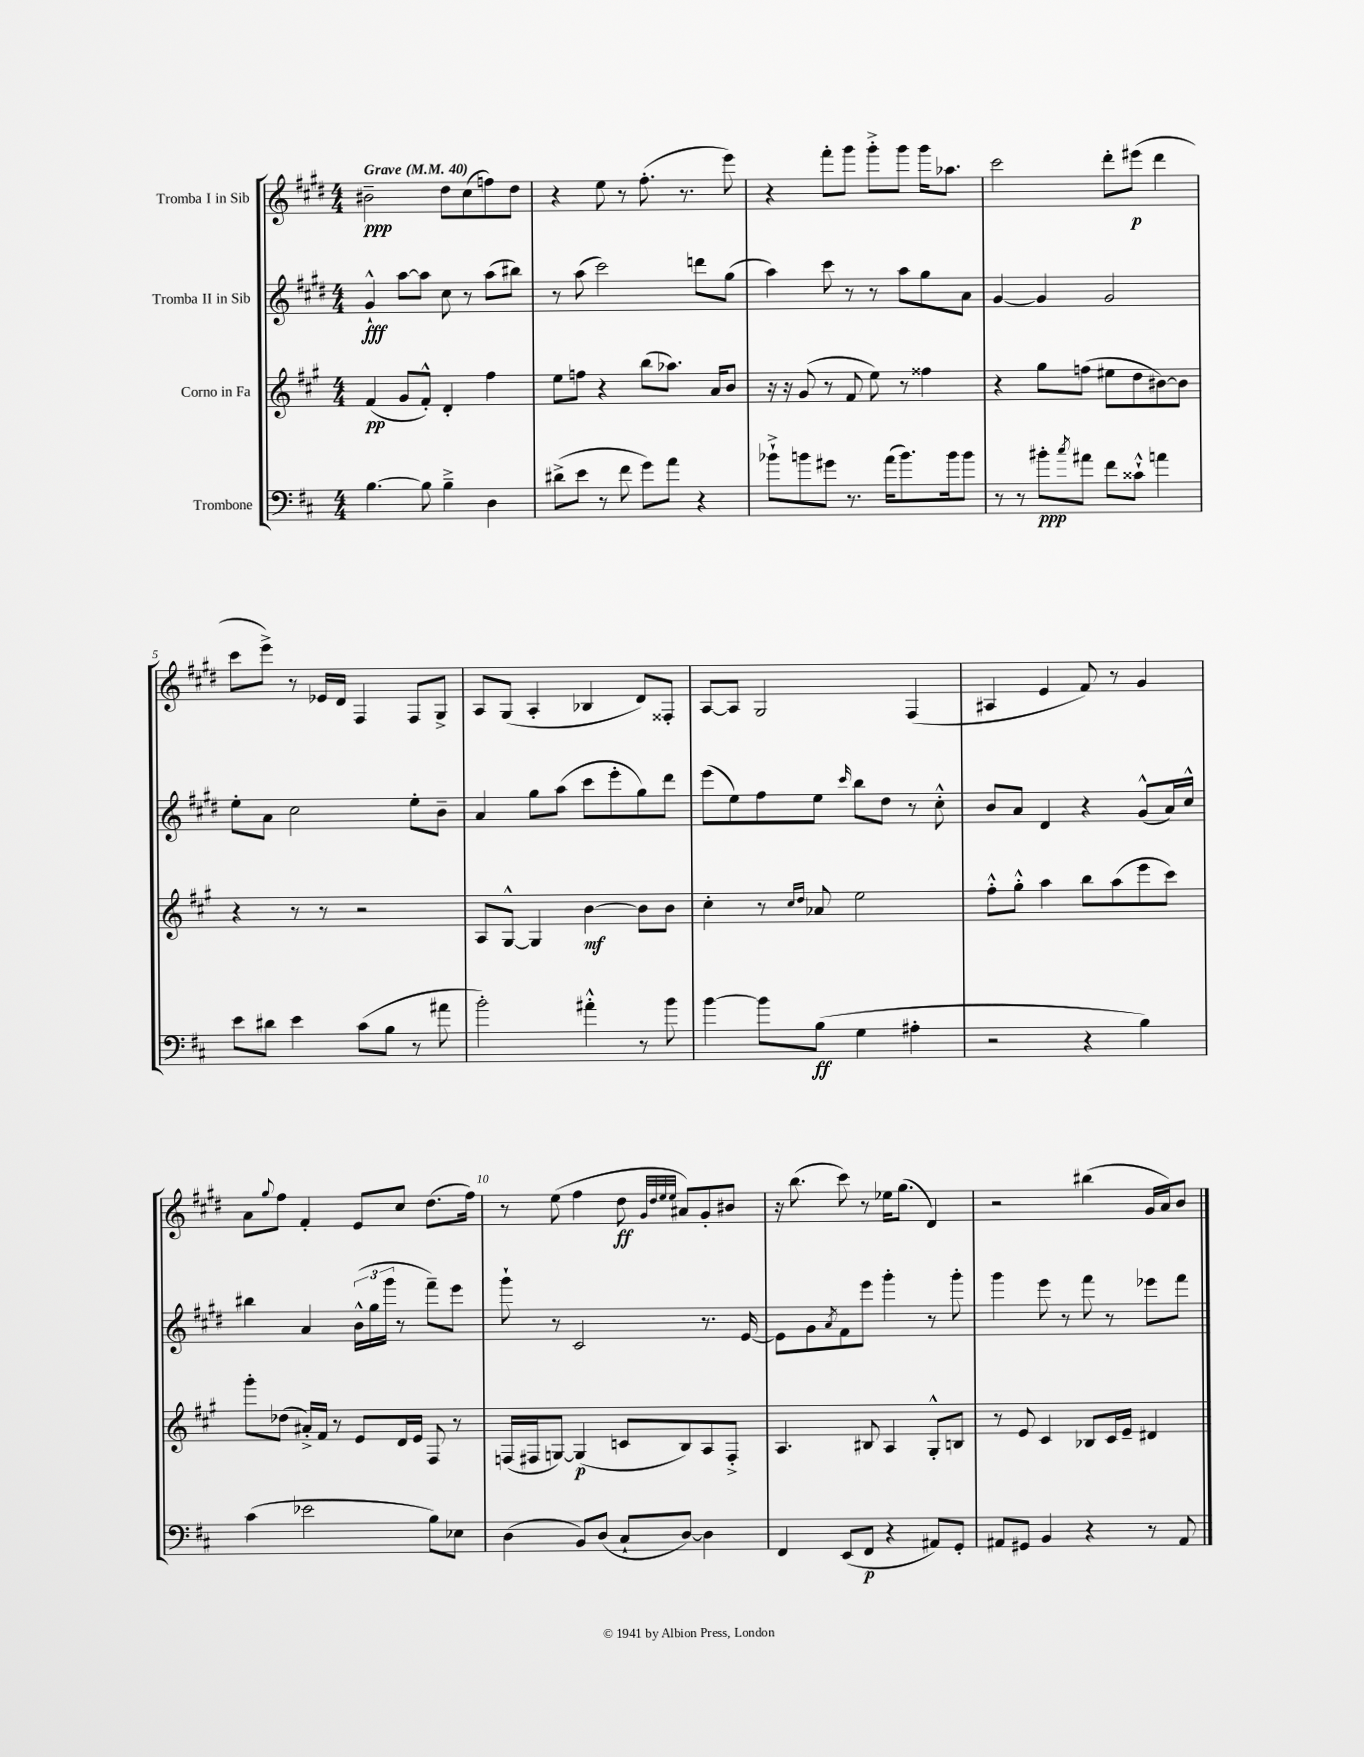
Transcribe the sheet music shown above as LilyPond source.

<<
\new StaffGroup <<
\new Staff = "s0" \with { instrumentName = "Tromba I in Sib" } {
    \clef treble \key e \major \numericTimeSignature \time 4/4 \tempo "Grave" 4 = 40
    bis'2--\ppp dis''8 cis''8( f''8) dis''8 |
    r4 e''8 r8 fis''8.-.( r8. e'''8) |
    r4 fis'''8-. gis'''8 gis'''8-.-> gis'''8 gis'''16 aes''8. |
    cis'''2 dis'''8-. eis'''8\p( dis'''4 |
    cis'''8 e'''8->) r8 ees'16 dis'16 fis4 fis8 gis8-> |
    a8 gis8( a4-. bes4 dis'8) fisis8-. |
    a8~ a8 gis2 fis4( |
    ais4 e'4 fis'8) r8 gis'4 |
    a'8 \appoggiatura { gis''8 } fis''8 fis'4-. e'8 cis''8 dis''8.( fis''16) |
    r8 e''8( fis''4 dis''8\ff \grace { gis'32 dis''32 e''32 e''32 } ais'8) gis'8-. bis'8 |
    r16 b''8.( cis'''8) r8 ees''16 gis''8.( dis'4) |
    r2 bis''4( gis'16 a'16) b'8 \bar "|." |
}
\new Staff = "s1" \with { instrumentName = "Tromba II in Sib" } {
    \clef treble \key e \major \numericTimeSignature \time 4/4
    gis'4-!-^\fff a''8~ a''8 cis''8 r8 a''8( bis''8) |
    r8 a''8( cis'''2) d'''8 gis''8( |
    a''4) cis'''8 r8 r8 a''8 gis''8 a'8 |
    gis'4~ gis'4 gis'2 |
    e''8-. a'8 cis''2 e''8-. b'8-- |
    a'4 gis''8 a''8( cis'''8 e'''8-. gis''8) dis'''8 |
    e'''8( e''8) fis''8 e''8 \grace { cis'''16 } b''8 dis''8 r8 cis''8-.-^ |
    b'8 a'8 dis'4 r4 gis'8-^( a'16) cis''16-^ |
    bis''4 a'4 \tuplet 3/2 { b'16-^( gis''16 gis'''16 } r8 fis'''8--) e'''8 |
    gis'''8-! r8 cis'2 r8. e'16~ |
    e'8 gis'8 \acciaccatura { a'8 } fis'8 e'''8 gis'''4-. r8 gis'''8-. |
    gis'''4 e'''8 r8 fis'''8 r8 ees'''8 fis'''8 \bar "|." |
}
\new Staff = "s2" \with { instrumentName = "Corno in Fa" } {
    \clef treble \key a \major \numericTimeSignature \time 4/4
    fis'4\pp( gis'8 fis'8-.-^) d'4-. fis''4 |
    e''8 f''8 r4 b''8( aes''8.) a'16 b'8 |
    r16 r16 gis'8( r8 fis'8 e''8) r8 fisis''4 |
    r4 gis''8 f''8( eis''8 d''8 bis'8~) bis'8 |
    r4 r8 r8 r2 |
    a8 gis8~-^ gis4 b'4~\mf b'8 b'8 |
    cis''4-. r8 \grace { cis''16 d''16 } aes'8 e''2 |
    fis''8-.-^ gis''8-.-^ a''4 b''8 a''8( e'''8 cis'''8) |
    gis'''8-. des''8( ais'16-.->) fis'16 r8 e'8 d'16 e'16 fis8 r8 |
    f16( fis16 g8~) g4\p( c'8 b8) a8 fis8-.-> |
    a4. bis8 a4 gis8-.-^ b8 |
    r8 e'8 cis'4 bes8 cis'16 e'16-- dis'4 \bar "|." |
}
\new Staff = "s3" \with { instrumentName = "Trombone" } {
    \clef bass \key d \major \numericTimeSignature \time 4/4
    b4.~ b8 b4---> d4 |
    dis'8->( e'8 r8 fis'8 g'8) a'8 r4 |
    bes'8-!-> b'8 gis'8 r8. a'16( b'8.) b'16 b'8 |
    r8 r8 bis'8-.\ppp \acciaccatura { cis''8 } ais'8 fis'8 cisis'8-!-^ a'4 |
    e'8 dis'8 e'4 cis'8( b8 r8 ais'8 |
    b'2-.) ais'4-.-^ r8 b'8 |
    b'4~ b'8 b8\ff( g4 ais4-. |
    r2 r4 b4) |
    cis'4( ees'2 b8) ees8 |
    d4( b,8) d8( cis8-! d8~) d4 |
    fis,4 e,8( fis,8\p r4 ais,8) g,8-. |
    ais,8 gis,8 b,4 r4 r8 ais,8 \bar "|." |
}
>>
>>
\layout { \context { \Score \override BarNumber.break-visibility = ##(#f #t #t) barNumberVisibility = #(every-nth-bar-number-visible 5) } }
